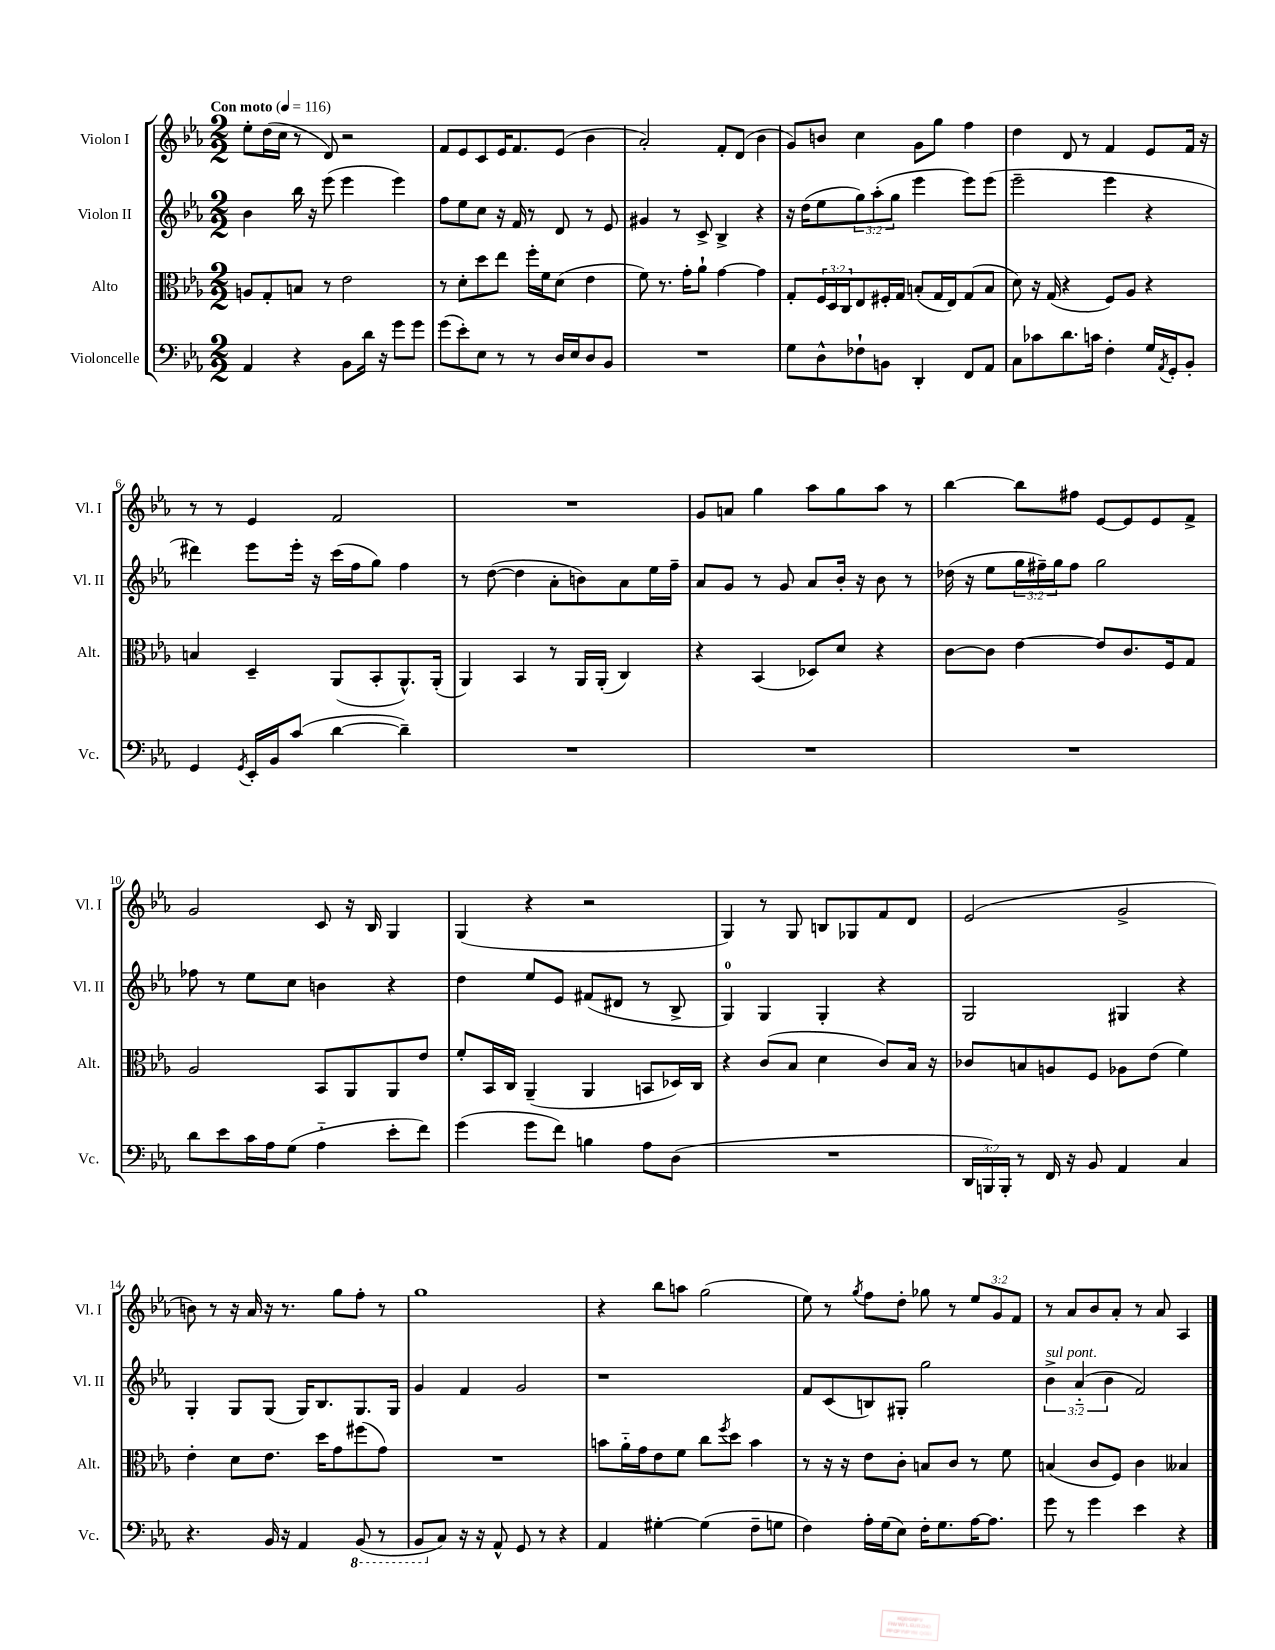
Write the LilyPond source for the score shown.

<<
\new StaffGroup <<
\new Staff = "s0" \with { instrumentName = "Violon I" shortInstrumentName = "Vl. I" } {
    \clef treble \key ees \major \numericTimeSignature \time 2/2 \override Staff.TupletNumber.text = #tuplet-number::calc-fraction-text \tempo "Con moto" 4 = 116
    ees''8-. d''16( c''16 r8 d'8) r2 |
    f'8 ees'8 c'8 ees'16 f'8. ees'8( bes'4 |
    aes'2-.) f'8-. d'8( bes'4 |
    g'8) b'8 c''4 g'8 g''8 f''4 |
    d''4 d'8 r8 f'4 ees'8 f'16 r16 |
    r8 r8 ees'4 f'2 |
    R1 |
    g'8 a'8 g''4 aes''8 g''8 aes''8 r8 |
    bes''4~ bes''8 fis''8 ees'8~ ees'8 ees'8 f'8-> |
    g'2 c'8 r16 bes16 g4 |
    g4( r4 r2 |
    g4) r8 g8 b8 ges8 f'8 d'8 |
    ees'2( g'2-> |
    b'8) r8 r16 aes'16 r16 r8. g''8 f''8-. r8 |
    g''1 |
    r4 bes''8 a''8 g''2( |
    ees''8) r8 \acciaccatura { g''8 } f''8 d''8-. ges''8 r8 \tuplet 3/2 { ees''8 g'8 f'8 } |
    r8 aes'8 bes'8 aes'8-. r8 aes'8 aes4 \bar "|." |
}
\new Staff = "s1" \with { instrumentName = "Violon II" shortInstrumentName = "Vl. II" } {
    \clef treble \key ees \major \numericTimeSignature \time 2/2 \override Staff.TupletNumber.text = #tuplet-number::calc-fraction-text
    bes'4 bes''16 r16 ees'''8( ees'''4 ees'''4) |
    f''8 ees''8 c''8 r16 f'16 r8 d'8 r8 ees'8 |
    gis'4 r8 c'8-> bes4-> r4 |
    r16 d''16( ees''8 \tuplet 3/2 { g''8) aes''8-.( g''8 } ees'''4 ees'''8) ees'''8( |
    ees'''2-- ees'''4 r4 |
    dis'''4) ees'''8 ees'''16-. r16 c'''16( f''16 g''8) f''4 |
    r8 d''8~( d''4 aes'8-. b'8) aes'8 ees''16 f''16-- |
    aes'8 g'8 r8 g'8 aes'8 bes'16-. r16 bes'8 r8 |
    des''16( r16 ees''8 \tuplet 3/2 { g''16 fis''16--) g''16 } fis''8 g''2 |
    fes''8 r8 ees''8 c''8 b'4 r4 |
    d''4 ees''8 ees'8 fis'8( dis'8 r8 bes8-> |
    g4-0) g4 g4-. r4 |
    g2 gis4 r4 |
    g4-. g8 g8( g16) bes8. g8. g16 |
    g'4 f'4 g'2 |
    r1 |
    f'8 c'8( b8) gis8-. g''2 |
    \tuplet 3/2 { bes'4->^\markup { \italic "sul pont." } aes'4-_( bes'4 } f'2) \bar "|." |
}
\new Staff = "s2" \with { instrumentName = "Alto" shortInstrumentName = "Alt." } {
    \clef alto \key ees \major \numericTimeSignature \time 2/2 \override Staff.TupletNumber.text = #tuplet-number::calc-fraction-text
    a8 g8-. b8 r8 ees'2 |
    r8 d'8-. d''8 ees''8 f''16-. f'16 d'8( ees'4 |
    f'8) r8. g'16-. aes'8-! g'4~ g'4 |
    g8-. \tuplet 3/2 { f16 d16 c16 } ees8 fis16-. g16 b8-.( g16 ees16) g8( b8 |
    d'8) r16 g16( r4 f8) aes8 r4 |
    b4 d4-- aes,8( bes,8-. aes,8.-^) aes,16-.( |
    aes,4) bes,4 r8 aes,16 aes,16-.( c4) |
    r4 bes,4( des8) d'8 r4 |
    c'8~ c'8 ees'4~ ees'8 c'8. f16 g8 |
    aes2 bes,8 aes,8 aes,8 ees'8 |
    f'8-. bes,16 c16 aes,4--( aes,4 b,8 des16) c16 |
    r4 c'8( bes8 d'4 c'8) bes16 r16 |
    ces'8 b8 a8 f8 aes8 ees'8( f'4) |
    ees'4-. d'8 ees'8. d''16 g'8 fis''8( g'8) |
    R1 |
    b'8 aes'16-_ g'16 ees'8 f'8 c''8 \acciaccatura { f''8 } d''8 b'4 |
    r8 r16 r16 ees'8 c'8-. b8 c'8 r8 f'8 |
    b4( c'8 f8) c'4 beses4 \bar "|." |
}
\new Staff = "s3" \with { instrumentName = "Violoncelle" shortInstrumentName = "Vc." } {
    \clef bass \key ees \major \numericTimeSignature \time 2/2 \override Staff.TupletNumber.text = #tuplet-number::calc-fraction-text
    aes,4 r4 bes,8 d'16 r16 g'8 g'8 |
    g'8( ees'8-.) ees8 r8 r8 d16 ees16 d8 bes,8 |
    R1 |
    g8 d8-^ fes8-! b,8 d,4-. f,8 aes,8 |
    c8 ces'8 d'8. c'16 f4-. g16 \acciaccatura { aes,8 } g,16-. bes,8-. |
    g,4 \acciaccatura { g,8 } ees,16-. bes,16 c'8( d'4~ d'4--) |
    R1 |
    R1 |
    R1 |
    d'8 ees'8 c'16 aes16 g8( aes4-_ ees'8-. f'8) |
    g'4( g'8 f'8) b4 aes8 d8( |
    R1 |
    \tuplet 3/2 { d,16 b,,16) b,,16-. } r8 f,16 r16 bes,8 aes,4 c4 |
    r4. bes,16 r16 aes,4 \ottava #-1 bes,,8( r8 |
    bes,,8 \ottava #0 c8) r16 r16 aes,8-^ g,8 r8 r4 |
    aes,4 gis4~-. gis4( f8-- g8 |
    f4) aes16-. g16( ees8) f16-. g8. aes16~ aes8. |
    g'8 r8 g'4 ees'4 r4 \bar "|." |
}
>>
>>
